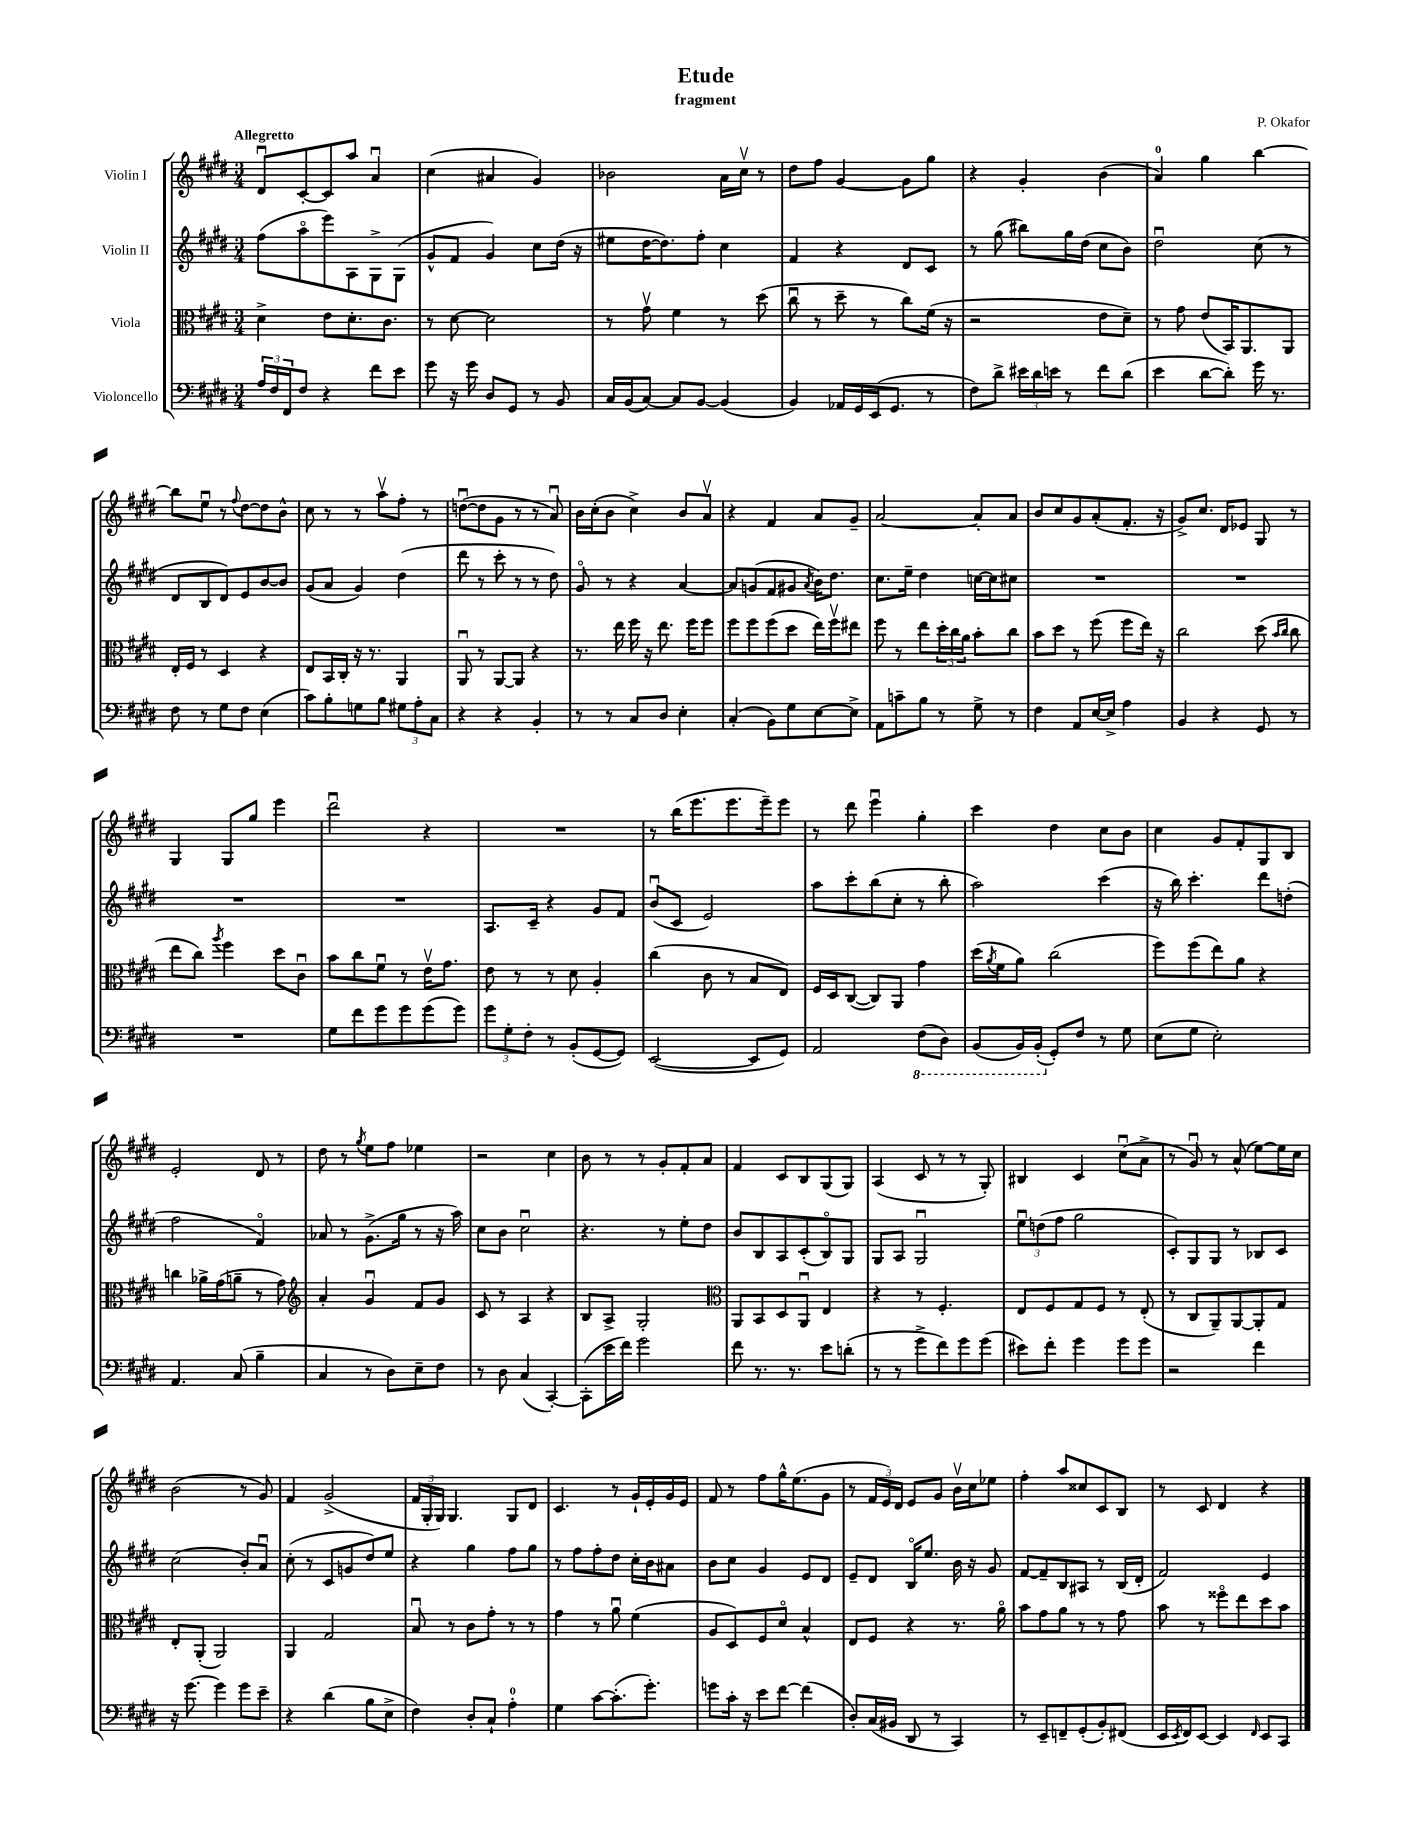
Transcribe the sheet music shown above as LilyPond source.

\header { title = "Etude" composer = "P. Okafor" subtitle = "fragment" }
<<
\new StaffGroup <<
\new Staff = "s0" \with { instrumentName = "Violin I" } {
    \clef treble \key e \major \numericTimeSignature \time 3/4 \tempo "Allegretto"
    dis'8\downbow cis'8~-. cis'8 a''8 a'4\downbow |
    cis''4( ais'4 gis'4) |
    bes'2 a'16 cis''16\upbow r8 |
    dis''8 fis''8 gis'4~ gis'8 gis''8 |
    r4 gis'4-. b'4( |
    a'4-0) gis''4 b''4~ |
    b''8 e''8\downbow r8 \appoggiatura { fis''8 } dis''8~ dis''8 b'8-^ |
    cis''8 r8 r8 a''8\upbow fis''8-. r8 |
    d''8~\downbow( d''8 gis'8 r8 r8 a'8\downbow) |
    b'16 cis''16-.( b'8 cis''4->) b'8 a'8\upbow |
    r4 fis'4 a'8 gis'8-- |
    a'2~ a'8-. a'8 |
    b'8 cis''8 gis'8 a'8-.( fis'8.-. r16 |
    gis'8->) cis''8. dis'16 ees'8 gis8 r8 |
    gis4 gis8 gis''8 e'''4 |
    dis'''2\downbow r4 |
    R2. |
    r8 b''16( e'''8. e'''8. e'''16--) e'''8 |
    r8 dis'''8 e'''4\downbow gis''4-. |
    cis'''4 dis''4 cis''8 b'8 |
    cis''4 gis'8 fis'8-. gis8 b8 |
    e'2-. dis'8 r8 |
    dis''8 r8 \acciaccatura { gis''8 } e''8 fis''8 ees''4 |
    r2 cis''4 |
    b'8 r8 r8 gis'8-. fis'8-. a'8 |
    fis'4 cis'8 b8 gis8( gis8) |
    a4( cis'8 r8 r8 gis8-.) |
    bis4 cis'4 cis''8\downbow( a'8-> |
    r8 gis'8\downbow) r8 a'8-^( e''8~) e''16 cis''16 |
    b'2( r8 gis'8) |
    fis'4 gis'2->( |
    \tuplet 3/2 { fis'16 gis16-. gis16) } gis4. gis8 dis'8 |
    cis'4. r8 gis'16-! e'16-. gis'16 e'16 |
    fis'8 r8 fis''8 gis''16-^ e''8.( gis'8 |
    r8 \tuplet 3/2 { fis'16 e'16) dis'16 } e'8 gis'8 b'16\upbow cis''16 ees''8 |
    fis''4-. a''8 cisis''8 cis'8 b8 |
    r8 cis'8 dis'4 r4 \bar "|." |
}
\new Staff = "s1" \with { instrumentName = "Violin II" } {
    \clef treble \key e \major \numericTimeSignature \time 3/4
    fis''8( a''8\flageolet e'''8) a8 gis8-> gis8( |
    gis'8-^ fis'8 gis'4) cis''8 dis''16( r16 |
    eis''8 dis''16~ dis''8.) fis''8-. cis''4 |
    fis'4 r4 dis'8 cis'8 |
    r8 gis''8( bis''8) gis''16 dis''16( cis''8 b'8) |
    dis''2\downbow cis''8( r8 |
    dis'8 b8 dis'8) e'8 b'8~ b'8 |
    gis'8( a'8 gis'4) dis''4( |
    dis'''8 r8 cis'''8-. r8 r8 dis''8) |
    gis'8\flageolet r8 r4 a'4~ |
    a'8 g'8( fis'8 gis'8 \acciaccatura { a'8 } b'16) dis''8. |
    cis''8. e''16-- dis''4 c''16~ c''16 cis''8 |
    R2. |
    R2. |
    R2. |
    R2. |
    a8. cis'16-- r4 gis'8 fis'8 |
    b'8\downbow( cis'8 e'2) |
    a''8 cis'''8-. b''8( cis''8-. r8 b''8-. |
    a''2) cis'''4( |
    r16 b''16) cis'''4.-. dis'''8 d''8-.( |
    fis''2 fis'4\flageolet) |
    aes'8 r8 gis'8.->( gis''16 r8 r16 a''16) |
    cis''8 b'8 cis''2\downbow |
    r4. r8 e''8-. dis''8 |
    b'8 b8 a8 cis'8-.( b8\flageolet) gis8 |
    gis8 a8 gis2\downbow |
    \tuplet 3/2 { e''8\downbow d''8( fis''8 } gis''2 |
    cis'8-.) gis8 gis8 r8 bes8 cis'8 |
    cis''2( b'8-.) a'8\downbow |
    cis''8-.( r8 cis'8 g'8 dis''8) e''8 |
    r4 gis''4 fis''8 gis''8 |
    r8 fis''8 fis''8-. dis''8 cis''16-. b'16 ais'8 |
    b'8 cis''8 gis'4 e'8 dis'8 |
    e'8-- dis'8 b16\flageolet e''8. b'16 r16 gis'8 |
    fis'8~ fis'8-- b8 ais8 r8 b16( dis'16-. |
    fis'2) e'4 \bar "|." |
}
\new Staff = "s2" \with { instrumentName = "Viola" } {
    \clef alto \key e \major \numericTimeSignature \time 3/4
    dis'4-> e'8 dis'8.-. cis'8. |
    r8 dis'8~ dis'2 |
    r8 gis'8\upbow fis'4 r8 dis''8( |
    cis''8\downbow r8 dis''8-- r8 cis''8) fis'16( r16 |
    r2 e'8 dis'8--) |
    r8 gis'8 e'8( b,16) a,8. a,8 |
    e16-. fis16 r8 dis4 r4 |
    e8 b,16 cis16-. r16 r8. a,4 |
    a,8\downbow r8 a,8~ a,8 r4 |
    r8. e''16 fis''16 r16 e''8. fis''16 fis''8 |
    fis''8 fis''8 fis''8( dis''8 e''16) fis''16\upbow eis''8 |
    fis''8 r8 e''8 \tuplet 3/2 { dis''16-. cis''16 a'16 } b'8-. cis''8 |
    b'8 dis''8 r8 fis''8( fis''8 e''16) r16 |
    cis''2 dis''8( \grace { b'16 cis''16 } cis''8 |
    e''8 cis''8) \acciaccatura { a''8 } fis''4 dis''8 cis'8\downbow |
    b'8 cis''8 fis'8\downbow r8 e'16\upbow gis'8. |
    e'8 r8 r8 dis'8 a4-. |
    cis''4( cis'8 r8 b8 e8) |
    fis16 dis16 cis8~( cis8) a,8 gis'4 |
    dis''16( \acciaccatura { a'8 } fis'16 a'8) cis''2( |
    fis''8) fis''8( e''8) a'8 r4 |
    c''4 aes'16-> gis'16( a'8-- r8 gis'8) |
    \clef treble a'4-. gis'4\downbow fis'8 gis'8 |
    cis'8 r8 a4 r4 |
    b8 a8-> gis2-. |
    \clef alto a,8 b,8 dis8 a,8\downbow e4 |
    r4 r8 fis4.-. |
    e8 fis8 gis8 fis8 r8 e8-.( |
    r8 cis8 a,8--) a,8~ a,8-. gis8 |
    e8-. a,8-.( a,2) |
    a,4 gis2 |
    b8\downbow r8 cis'8 gis'8-. r8 r8 |
    gis'4 r8 a'8\downbow fis'4( |
    a8 dis8) fis8 dis'8\flageolet b4-^ |
    e8 fis8 r4 r8. a'16\flageolet |
    b'8 gis'8 a'8 r8 r8 gis'8 |
    b'8 r8 fisis''8\flageolet e''8 dis''8 b'8 \bar "|." |
}
\new Staff = "s3" \with { instrumentName = "Violoncello" } {
    \clef bass \key e \major \numericTimeSignature \time 3/4
    \tuplet 3/2 { a16 fis16 fis,16 } fis8 r4 fis'8 e'8 |
    gis'8 r16 gis'16 dis8 gis,8 r8 b,8 |
    cis16 b,16( cis8~) cis8 b,8~ b,4( |
    b,4) aes,16 gis,16 e,16( gis,8. r8 |
    fis8) dis'8-> \tuplet 3/2 { eis'16 dis'16 e'16 } r8 fis'8 dis'8( |
    e'4 dis'8~ dis'8-.) gis'16 r8. |
    fis8 r8 gis8 fis8 e4( |
    cis'8) b8-. g8 b8 \tuplet 3/2 { gis8 a8-. cis8 } |
    r4 r4 b,4-. |
    r8 r8 cis8 dis8 e4-. |
    cis4-.( b,8) gis8 e8~ e8-> |
    a,8 c'8-- b8 r8 gis8-> r8 |
    fis4 a,8 e16~ e16-> a4 |
    b,4 r4 gis,8 r8 |
    R2. |
    gis8 fis'8 gis'8 gis'8 gis'8( gis'8) |
    \tuplet 3/2 { gis'8 gis8-. fis8-. } r8 b,8-.( gis,8~ gis,8) |
    e,2~( e,8 gis,8) |
    a,2 \ottava #-1 fis,8( dis,8) |
    b,,8( b,,16) b,,16-.( \ottava #0 gis,8-.) fis8 r8 gis8 |
    e8( gis8 e2-.) |
    a,4. cis8( b4-- |
    cis4 r8 dis8) e8-- fis8 |
    r8 dis8 cis4( cis,4~-.) |
    cis,8-.( e'16 fis'16) gis'2 |
    fis'8 r8. r8. e'8 d'8-.( |
    r8 r8 gis'8-> fis'8) gis'8 gis'8( |
    eis'8) fis'8-. gis'4 gis'8 gis'8 |
    r2 fis'4 |
    r16 gis'8.~ gis'4 gis'8 e'8-- |
    r4 dis'4( b8 e8-> |
    fis4) dis8-. cis8-! a4-0-. |
    gis4 cis'8~ cis'8.-.( gis'8.-.) |
    g'8 cis'16-. r16 e'8 fis'8~ fis'4( |
    dis8-.) cis16( bis,16 dis,8 r8 cis,4) |
    r8 e,8-- f,8-- gis,8-.( b,8-.) fis,8( |
    e,16 \acciaccatura { e,8 } fis,16) e,8~ e,4 \grace { fis,16 } e,8 cis,8 \bar "|." |
}
>>
>>
\layout { \context { \Score \remove "Bar_number_engraver" } }
